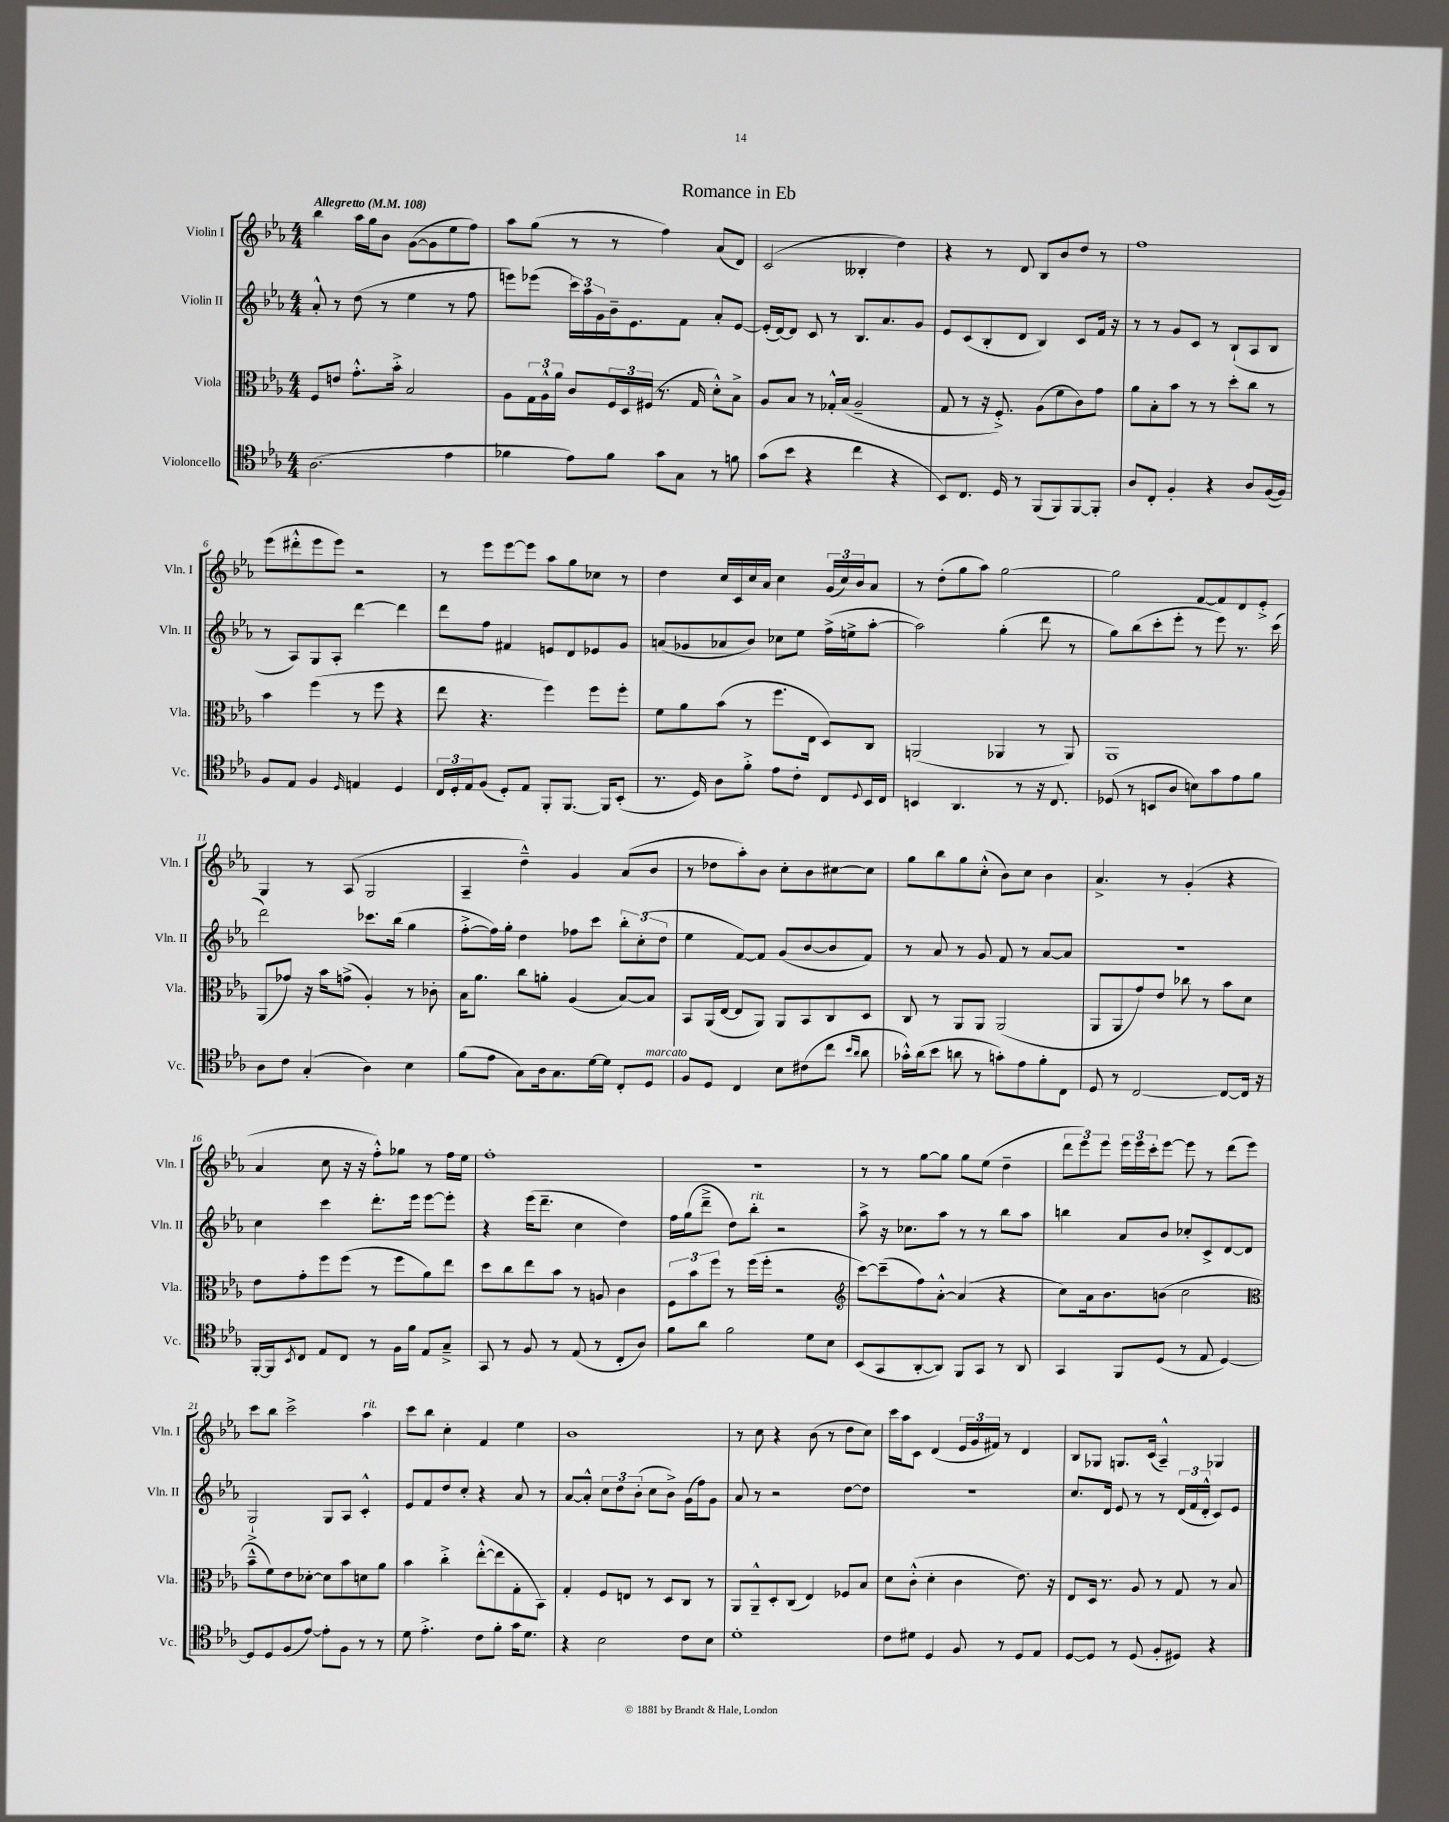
\header { title = "Romance in Eb" }
<<
\new StaffGroup <<
\new Staff = "s0" \with { instrumentName = "Violin I" shortInstrumentName = "Vln. I" } {
    \clef treble \key ees \major \numericTimeSignature \time 4/4 \tempo "Allegretto" 4 = 108
    bes''4 aes''16 g''16 bes'8 g'8~( g'8 ees''8 f''8) |
    aes''8 g''8( r8 r8 f''4) aes'8( d'8) |
    c'2( beses4-. d''4) |
    r4 r8 d'8 bes8 bes'8 d''8 r8 |
    f''1 |
    ees'''8( dis'''8-.-^ ees'''8 ees'''8) r2 |
    r8 ees'''8 ees'''8~ ees'''8 aes''8 g''8 ces''8 r8 |
    d''4 c''16 c'16 c''16 aes'16 c''4 \tuplet 3/2 { g'16( c''16) bes'16 } aes'8 |
    r8 d''8-.( g''8 aes''8) g''2~ |
    g''2 f'8~ f'8 d'8 ees'8-.-> |
    g4 r8 aes8( g2 |
    aes4-- d''4---^) g'4 aes'8( bes'8 |
    r8 des''8 aes''8-.) bes'8 c''8-. bes'8 cis''8~ cis''8 |
    g''8 bes''8 g''8 c''8-.-^( bes'8) c''8 bes'4 |
    aes'4.-> r8 g'4-.( r4 |
    aes'4 c''8 r16 r16 f''8-.-^) ges''8 r8 f''16 ees''16 |
    f''1-. |
    R1 |
    r8 r8 g''8~ g''8 g''8 ees''8( d''4-- |
    \tuplet 3/2 { d'''8 ees'''8) ees'''8 } \tuplet 3/2 { ees'''16 ees'''16 c'''16-. } ees'''8~ ees'''8 r8 d'''8( ees'''8) |
    c'''8 bes''8 c'''2-> aes''4^\markup { \italic "rit." } |
    c'''8 bes''8 c''4-. f'4 ees''4 |
    bes'1 |
    r8 c''8 r4 bes'8( r8 d''8 c''8) |
    c'''16 aes''16 c'8 d'4( \tuplet 3/2 { ees'16 g'16 fis'16) } r8 d'4 |
    bes8 ges8 g8. c'16( aes4---^) ges4 \bar "|." |
}
\new Staff = "s1" \with { instrumentName = "Violin II" shortInstrumentName = "Vln. II" } {
    \clef treble \key ees \major \numericTimeSignature \time 4/4
    aes'8-.-^ r8 d''8( r8 ees''4 r8 f''8 |
    e'''8) ees'''8( \tuplet 3/2 { c'''16) aes''16 g'16 } bes'16-- ees'8. f'8 aes'8-. ees'8~ |
    ees'16-.( d'16~) d'8 c'8 r8 bes8. aes'8. g'8 |
    ees'8 c'8( bes8-. d'8 bes4) c'8 f'16 r16 |
    r8 r8 g'8 c'8 r8 bes8-!( aes8 bes8 |
    r8 aes8) g8 aes8-. d'''4~ d'''4 |
    d'''8 f''8 fis'4 e'8 d'8 ees'8 g'8 |
    a'8( ges'8 aes'8 bes'8) ces''8 ees''8 f''16->( e''16-> aes''8~-. |
    aes''2) g''4-.( d'''8 r8 |
    g''8) bes''8( c'''8-. ees'''8-. r8 ees'''8) r8. c'''16( |
    d'''2) ces'''8. bes''16( g''4 |
    f''8~-.-> f''16) g''16-. d''4 fes''8 c'''8 \tuplet 3/2 { bes''8-. c''8-.( d''8 } |
    ees''4 f'8~) f'8 g'8( bes'8~ bes'8 f'8) |
    r8 aes'8 r8 g'8 f'8 r8 aes'8~ aes'8 |
    r1 |
    c''4 c'''4 d'''8.-. ees'''16 ees'''8~ ees'''8-. |
    r4 ees'''16( d'''8.-- c''4 d''4) |
    f''16 g''16( d'''8---> d''8) bes''8-.^\markup { \italic "rit." } r2 |
    aes''8-> r16 ces''8. aes''8 r8 r8 bes''8 aes''8 |
    b''4 aes'8 bes'8 ces''8-. c'8-> d'8~ d'8 |
    g2-!-> g8 aes8 c'4-.-^ |
    ees'8 f'8 d''8 c''8-. r4 aes'8 r8 |
    aes'8~ aes'8-.-^ \tuplet 3/2 { c''8 d''8 bes'8-.( } c''8 bes'8->) g'16( f''16) g'8 |
    aes'8 r8 r2 d''8~ d''8 |
    R1 |
    c''8. d'16 ees'8 r8 r8 \tuplet 3/2 { d'16( f'16 d'16-.-^ } c'8) ees'8 \bar "|." |
}
\new Staff = "s2" \with { instrumentName = "Viola" shortInstrumentName = "Vla." } {
    \clef alto \key ees \major \numericTimeSignature \time 4/4
    f8 e'8 g'8.-.-^ bes'16-.-> bes2 |
    aes8 \tuplet 3/2 { g16 aes16-^ aes'16 } c'8 \tuplet 3/2 { f16 d16 fis16( } r8. g16 d'8-.-^) bes8-> |
    aes8 bes8 r8 ges16-.-^ bes16( aes2-- |
    g8 r8 r16 f8.-.->) aes8( f'8 c'8) g'8 |
    aes'8 bes8-. bes'8 r8 r8 d''8-. c''8 r8 |
    bes'4 f''4( r8 f''8 r4 |
    ees''8 r4. f''4) f''8 f''8-. |
    f'8 aes'8 bes'8( r8 f''8. ees16 d8) c8 |
    a,2( aes,4 r8 aes,8) |
    aes,1 |
    aes,8( ges'8) r16 bes'16 g'8->( aes4-.) r8 ces'8-. |
    bes16 aes'8. c''8 a'8-. aes4( bes8~) bes8 |
    bes,8 aes,16( ees16~ ees8 aes,8) aes,8 bes,8 c8 d8 |
    c8 r8 aes,8 aes,8 aes,2( |
    aes,8 aes,8 g'8) ees'8 ces''8 r8 bes'8 d'8 |
    ees'8 g'8-. f''8 f''8( r8 f''8 aes'8) ees''8 |
    d''8 c''8 ees''8 bes'8 r8 a8 c'4 |
    \tuplet 3/2 { f8 bes'8 f''8 } r8 f''16( f''16-. r2 |
    \clef treble c'''8~) c'''8--( f''8) aes'8~-.-^ aes'4( r4 |
    c''8) aes'16 bes'8. b'8( c''2 |
    \clef alto bes'8---^ f'8) ees'8 des'8~-. des'8 bes'8 d'8 aes'8 |
    bes'4 c''4-.-> ees''8~-.-^( ees''8 g8-. bes,8) |
    g4-. f8 e8 r8 d8 c8 r8 |
    aes,8 aes,8---^ d8-. c8( ees4) fes8 bes8 |
    d'8 c'8-.-^( d'4-. c'4 ees'8.) r16 |
    ees8 d16 r8. aes8 r8 g8 r8 bes8 \bar "|." |
}
\new Staff = "s3" \with { instrumentName = "Violoncello" shortInstrumentName = "Vc." } {
    \clef tenor \key ees \major \numericTimeSignature \time 4/4
    aes2.( ees'4 |
    fes'4 ees'8) fes'8 g'8 g8 r8 f'8 |
    g'8( bes'8 r4 c''4 r4 |
    bes,8) c8. d16 r8 f,8( f,8) f,8~ f,8-. |
    aes8 c8-. f4-. r4 aes8 f16~( f16) |
    f8 ees8 f4 \grace { d16 } e4 d4 |
    \tuplet 3/2 { c16 d16-. ees16 } f8( d8-.) ees8 f,8-. f,8.~ f,16 bes,8-.( |
    r8. d16) aes8 f'8-.-> ees'8 c'8-. c8 \appoggiatura { d8 } bes,16 c16 |
    b,4 aes,4. r8 r16 c8. |
    des8( r8 b,8 aes8 b8) g'8 ees'8 f'8 |
    aes8 c'8 g4-.( aes4) bes4 |
    f'8( ees'8 g8) aes16 g8. d'16~ d'16 c8-. d8^\markup { \italic "marcato" } |
    f8 d8 c4 bes8 cis'8( c''8 \grace { bes'16 aes'16 } aes'8 |
    ges'16-.-^) aes'16( bes'8 a'8 r8 g'8-.) ees'8 f'8-. c8 |
    d8 r8 c2~ c8~ c16 r16 |
    f,16~-. f,16 \acciaccatura { bes,8 } c8 ees8 c8 r8 f16 f'16 ees8 g8---> |
    g,8 r8 f8 r8 ees8( r8 c8-. aes8) |
    f'8 aes'8 f'2 d'8 bes8 |
    bes,8( g,8 aes,8~-. aes,8) f,8 g,8 r8 aes,8 |
    g,4 f,8 d8( r8 ees8 d4~) |
    d8 d8 f8( ees'8~) ees'8-. f8 r8 r8 |
    d'8 ees'4.-.-> c'8 f'8-. g'16 d'8. |
    r4 bes2 c'8 bes8 |
    d'1-. |
    c'8 dis'8 d4 f8 r8 d8 ees8 |
    d8~ d8 r8 d8( f8-. dis8) r4 \bar "|." |
}
>>
>>
